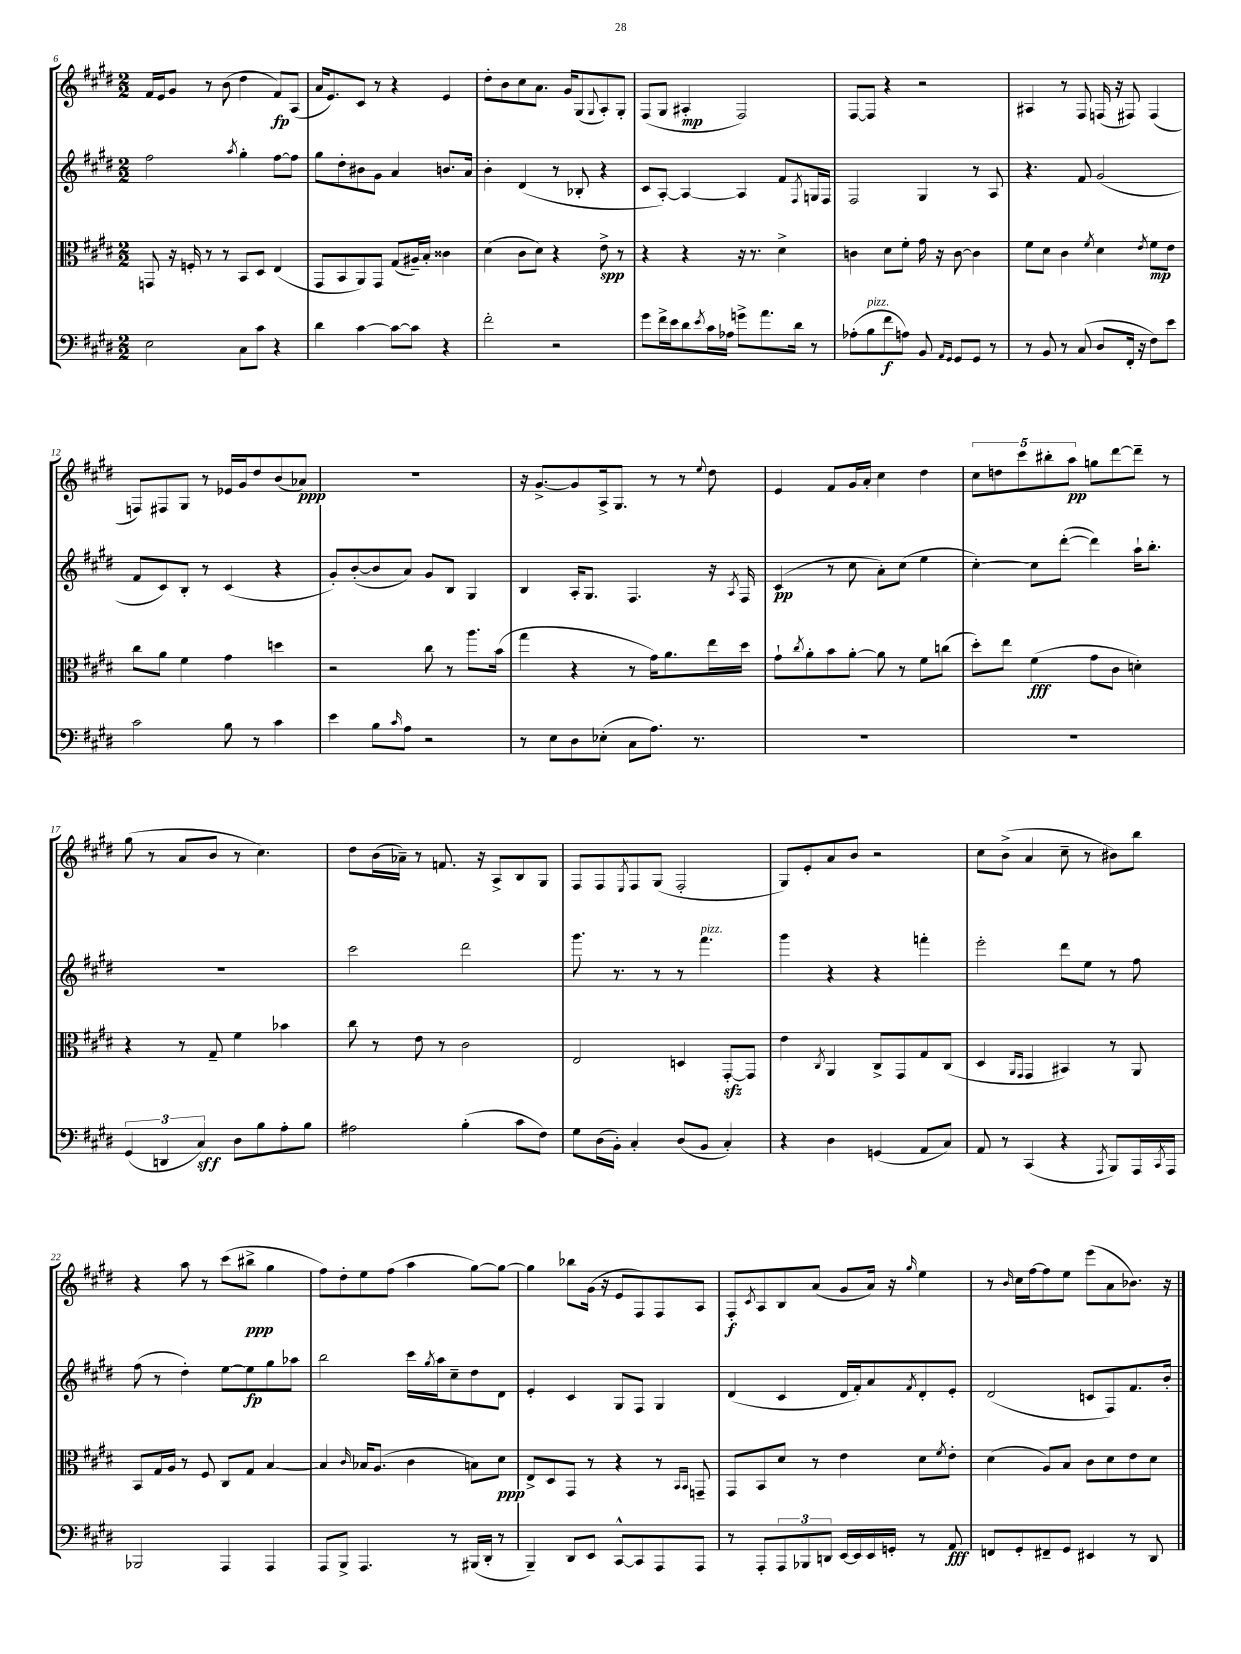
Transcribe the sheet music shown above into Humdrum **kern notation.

**kern	**kern	**kern	**kern
*staff4	*staff3	*staff2	*staff1
*clefF4	*clefC3	*clefG2	*clefG2
*k[f#c#g#d#]	*k[f#c#g#d#]	*k[f#c#g#d#]	*k[f#c#g#d#]
*M2/2	*M2/2	*M2/2	*M2/2
2E	8GG	2ff#	16f#
.	.	.	16e
.	16r	.	8g#
.	16F'	.	.
.	8r	.	8r
.	8r	.	(8b
.	.	8qaa	.
8C#	8BB	4gg#'	4dd#
8c#	8D#	.	.
4r	(4E	[8ff#	8f#)
.	.	8ff#]	(8A
=	=	=	=
4d#	8GG#	8gg#	16a
.	.	.	8.e)
.	8BB	8dd#'	.
[4c#	8AA)	8b#	8c#
.	8GG#	8g#	8r
8c#_	(8G#	4a	4r
8c#]	16A#~)	.	.
.	16B'	.	.
4r	4c##	8.b	4e
.	.	16a	.
=	=	=	=
2f#'	(4d#	4b'	8dd#'
.	.	.	8b
.	8c#	(4d#	8cc#
.	8d#)	.	8.a
2r	4r	8r	.
.	.	.	16g#
.	.	8B-'	(8G#
.	.	.	8qqG#
.	8e^	4r	8A')
.	8r	.	8G#'
=	=	=	=
8g#	4r	8c#	(8F#
16f#^	.	[8A')	8G#
16e	.	.	.
8d#	4r	4A_	4A#'
8qe	.	.	.
16c#	.	.	.
16A-	.	.	.
8g^	16r	4A]	2F#)
.	8.r	.	.
8.a	.	.	.
.	4d#^	8f#	.
16d#	.	.	.
.	.	8qF#	.
8r	.	16G	.
.	.	16F#	.
=	=	=	=
(8A-'	4c	2F#	[8F#
8B	.	.	8F#]
8f#	8d#	.	4r
8A)	8f#'	.	.
8BB	16g#	4G#	2r
.	16r	.	.
16qqAA	.	.	.
16qqGG#	.	.	.
8GG#	[8c	.	.
8GG#	4c]	8r	.
8r	.	8A	.
=	=	=	=
8r	8f#	4.r	4A#
8BB	8d#	.	.
8r	4c#	.	8r
(8C#	.	8f#	8F#
.	8qf#	.	.
8D#	4d#	(2g#	(16F
.	.	.	16r
16FF#'	.	.	8F#)
16r	.	.	.
.	8qe	.	.
8F#)	8f#	.	(4F#
8e	8e	.	.
=	=	=	=
2c#	8cc#	8f#	8F)
.	8a	8c#)	8F#
.	4f#	8B'	8G#
.	.	8r	8r
8B	4g#	(4c#	16e-
.	.	.	16g#
8r	.	.	8dd#
4c#	4dd	4r	(8b
.	.	.	8a-)
=	=	=	=
4e	2r	8g#')	1r
.	.	([8b'	.
8B	.	8b]	.
16qqc#	.	.	.
8A	.	8a)	.
2r	8cc#	8g#	.
.	8r	8B	.
.	8.aa	4G#	.
.	(16b	.	.
=	=	=	=
8r	4gg#	4B	16r
.	.	.	[8.g#^
8E	.	.	.
8D#	4r	16A'	8g#]
.	.	8.G#	.
(8E-'	.	.	16A^
.	.	.	8.G#
8C#	8r	4.F#	.
8.A)	16g#)	.	8r
.	8.a	.	.
.	.	.	8r
8.r	.	.	.
.	.	.	8qqee
.	16ee	16r	8dd#
.	.	8qA	.
.	16dd#	16F#	.
=	=	=	=
1r	8g#`	(4c#	4e
.	8qcc#	.	.
.	8a'	.	.
.	8b	8r	8f#
.	[8a'	8cc#	16g#
.	.	.	16a'
.	8a]	8a')	4cc#
.	8r	(8cc#	.
.	8f#	4ee	4dd#
.	(8cc	.	.
=	=	=	=
1r	8dd#')	[4cc#')	10cc#
.	.	.	10dd
.	8ee	.	.
.	.	.	10ccc#
.	(4f#	8cc#]	.
.	.	.	10bb#'
.	.	([8ddd#'	.
.	.	.	10aa
.	8g#	4ddd#])	8gg
.	8c#	.	[8ddd#
.	4d')	16aa`	8ddd#~]
.	.	8.bb'	.
.	.	.	8r
=	=	=	=
(6GG#	4r	1r	(8gg#
.	.	.	8r
6DD	.	.	.
.	8r	.	8a
6C#)	.	.	.
.	8G#~	.	8b
8D#	4f#	.	8r
8B	.	.	4.cc#)
8A'	4b-	.	.
8B	.	.	.
=	=	=	=
2A#	8cc#	2ccc#	8dd#
.	8r	.	(16b
.	.	.	16a-~)
.	8e	.	8r
.	8r	.	8.f
(4B'	2c#	2ddd#	.
.	.	.	16r
.	.	.	8A^
8c#	.	.	8B
8F#)	.	.	8G#
=	=	=	=
8G#	2E	8.ggg#	8F#
(16D#	.	.	8F#
16BB')	.	8.r	.
.	.	.	8qE
4C#'	.	.	8F#
.	.	8r	(8G#
(8D#	4D	8r	2F#'
8BB	.	4.fff#	.
4C#')	[8GG#'	.	.
.	8GG#]	.	.
=	=	=	=
4r	4e	4ggg#	8G#)
.	.	.	8e'
.	8qC#	.	.
4D#	4AA	4r	8a
.	.	.	8b
(4GG	8C#^	4r	2r
.	8GG#	.	.
8AA	8G#	4fff'	.
8C#)	(8C#	.	.
=	=	=	=
8AA	4D#	2eee'	8cc#
8r	.	.	(8b^
.	16qqAA	.	.
.	16qqGG#	.	.
(4CC#	4GG#	.	4a
4r	4BB#)	8ddd#	8cc#~
.	.	8ee	8r
8qAAA	.	.	.
8BBB)	8r	8r	8b#)
16AAA	8AA	8ff#	8bb
8qCC#	.	.	.
16AAA	.	.	.
=	=	=	=
2BBB-	8BB	(8ff#	4r
.	16G#	8r	.
.	16A	.	.
.	8r	4dd#')	8aa
.	8F#	.	8r
4AAA	8C#	[8ee	(8ccc#
.	8G#	8ee]	8bb#^
4AAA	[4B	8gg#	4gg#
.	.	8aa-	.
=	=	=	=
8AAA	4B]	2bb	8ff#)
8BBB^	.	.	8dd#'
.	16qqc#	.	.
4.AAA	16B-	.	8ee
.	(8.A	.	.
.	.	.	(8ff#
.	4c#	16ccc#	4aa
.	.	8qgg#	.
.	.	16aa	.
8r	.	8cc#~	.
(16BBB#	8B)	8dd#	[8gg#)
16DD#'	.	.	.
8r	8d#	8d#	8gg#_
=	=	=	=
4BBB~)	8E^	4e'	4gg#]
.	8D#	.	.
8DD#	8GG#	4c#	8bb-
8EE	8r	.	(16g#
.	.	.	16r
[8CC#^^	4r	8G#	8e
8CC#]	.	8F#	8F#)
8AAA	8r	4G#	8F#
.	16qqBB	.	.
.	16qqBB	.	.
8AAA	8GG~	.	8A
=	=	=	=
8r	8GG#	(4d#	8F#'
.	.	.	8qc#
8AAA'	8BB	.	8A
12AAA	8d#	4c#	8B
12BBB-	.	.	.
.	8r	.	(8a
12DD	.	.	.
[16EE	4e	16d#	8g#
16EE]	.	16f#')	.
16EE	.	8a	16a)
16GG'	.	.	16r
.	.	8qf#	16qqgg#
8r	8d#	8d#'	4ee
.	8qf#	.	.
8AA	8e'	8e'	.
=	=	=	=
8FF	(4d#	(2d#	8r
.	.	.	16qqb
8GG#'	.	.	16cc#
.	.	.	[16ff#
8FF#~	8A)	.	8ff#]
8GG#	8B	.	8ee
4EE#	8c#	8c	(8eee
.	8d#	8F#)	8a
8r	8e	8.f#	8.b-)
8DD#	8d#	.	.
.	.	16b'	16r
==	==	==	==
*-	*-	*-	*-
